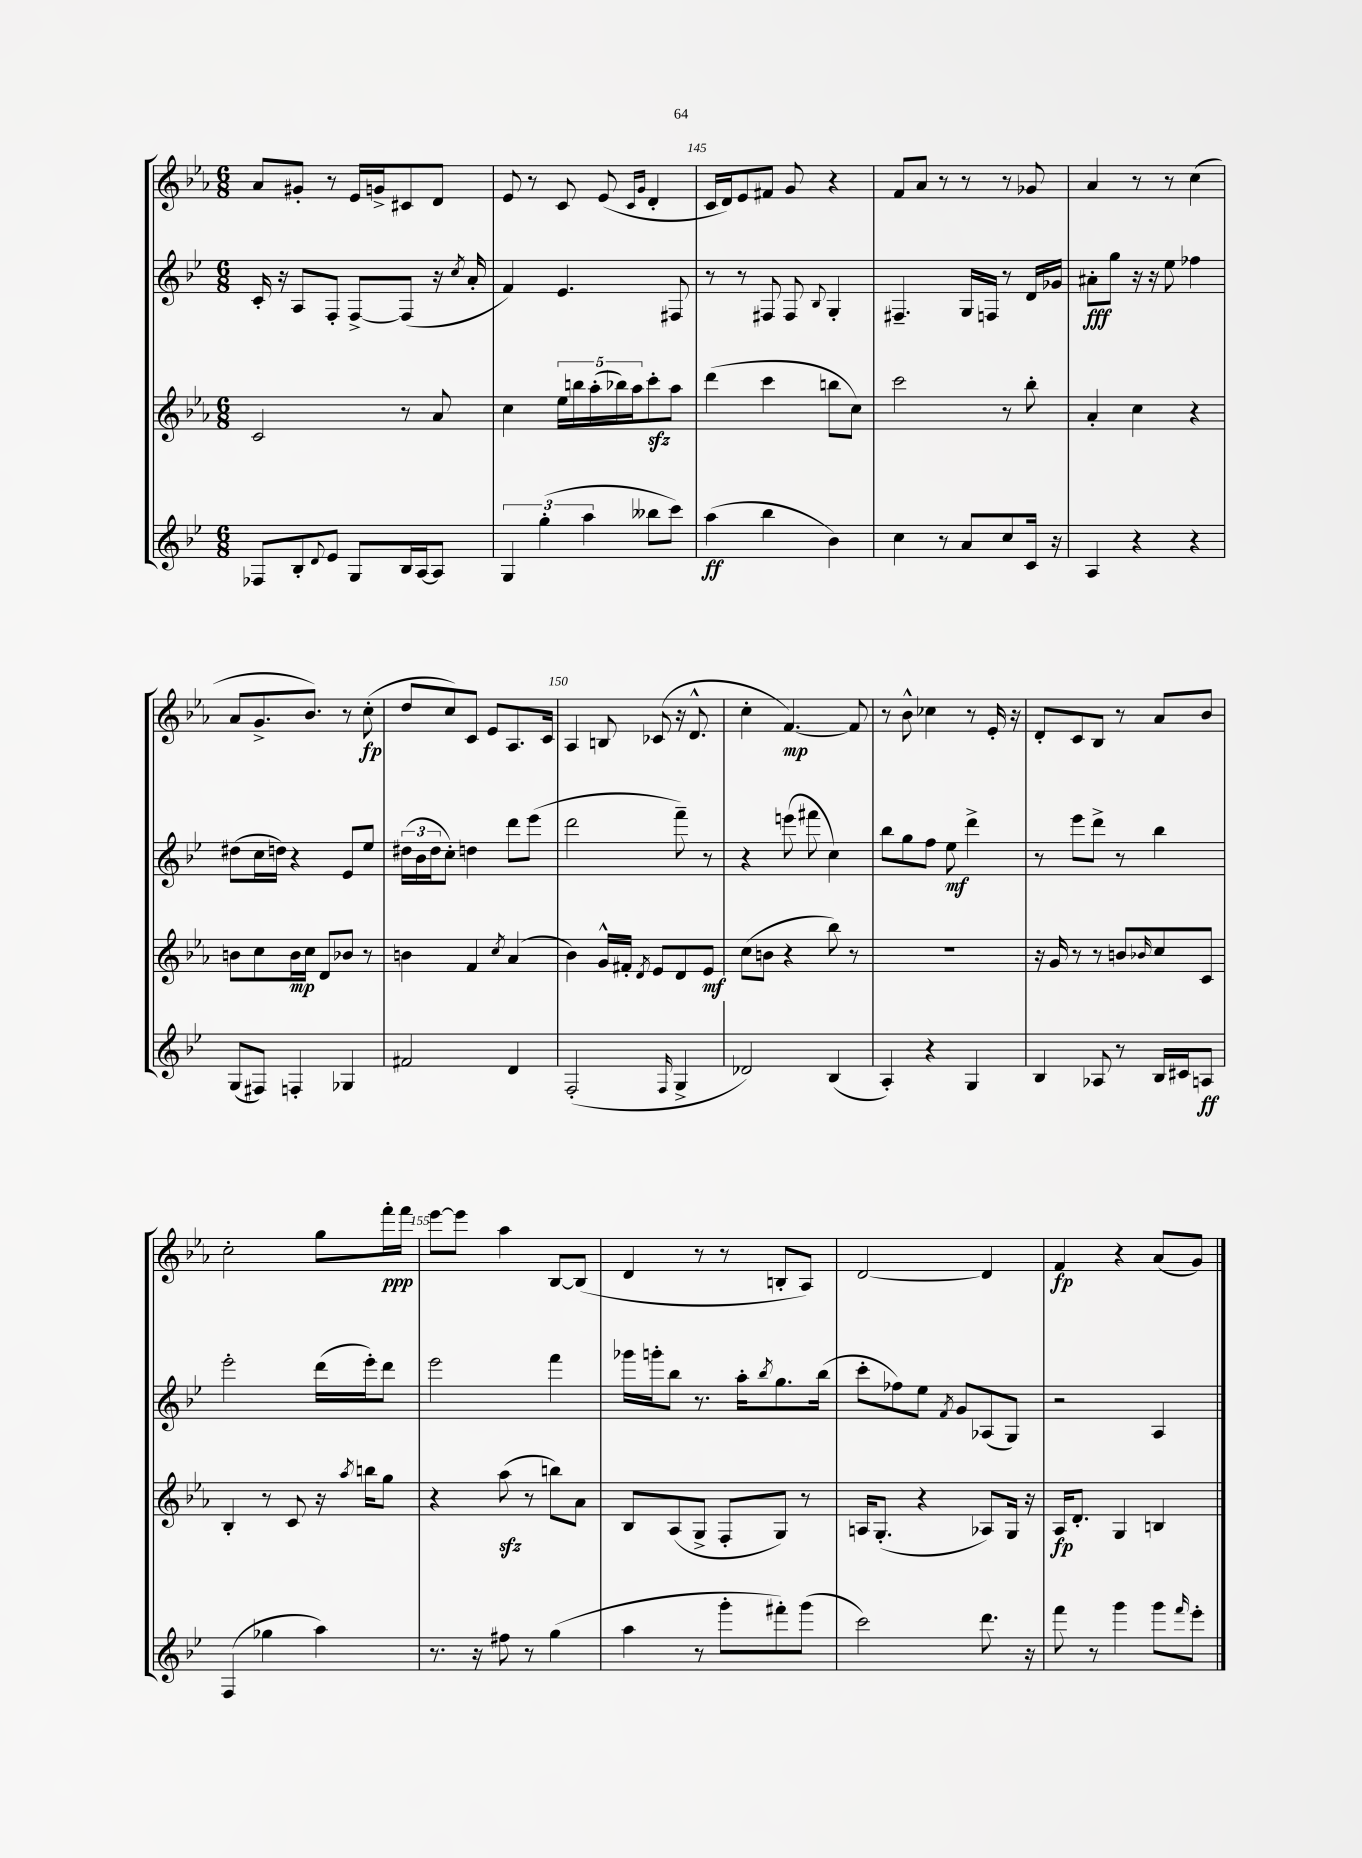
<<
\new StaffGroup <<
\new Staff = "s0" {
    \clef treble \key ees \major \numericTimeSignature \time 6/8
    aes'8 gis'8-. r8 ees'16 g'16-> cis'8 d'8 |
    ees'8 r8 c'8 ees'8( \grace { c'16 g'16 } d'4-. |
    c'16 d'16) ees'8 fis'8 g'8 r4 |
    f'8 aes'8 r8 r8 r8 ges'8 |
    aes'4 r8 r8 c''4( |
    aes'8 g'8.-> bes'8.) r8 c''8-.\fp( |
    d''8 c''8) c'8 ees'8 aes8. c'16 |
    aes4 b8 ces'8( r16 d'8.-^ |
    c''4-. f'4.~\mp) f'8 |
    r8 bes'8-^ ces''4 r8 ees'16-. r16 |
    d'8-. c'8 bes8 r8 aes'8 bes'8 |
    c''2-. g''8 f'''16-.\ppp f'''16 |
    ees'''8~ ees'''8 aes''4 bes8~ bes8( |
    d'4 r8 r8 b8-. aes8) |
    d'2~ d'4 |
    f'4\fp r4 aes'8( g'8) \bar "|." |
}
\new Staff = "s1" {
    \clef treble \key bes \major \numericTimeSignature \time 6/8
    c'16-. r16 a8 f8-. f8~-> f8( r16 \acciaccatura { c''8 } a'16-. |
    f'4) ees'4. fis8 |
    r8 r8 fis8 fis8 \appoggiatura { bes8 } g4-. |
    fis4.-- g16 f16 r8 d'16 ges'16 |
    ais'8-.\fff g''8 r16 r16 ees''8 fes''4 |
    dis''8( c''16 d''16) r4 ees'8 ees''8 |
    \tuplet 3/2 { dis''16( bes'16 dis''16 } c''8-.) d''4 d'''8 ees'''8( |
    d'''2 f'''8--) r8 |
    r4 e'''8( fis'''8 c''4) |
    bes''8 g''8 f''8 ees''8\mf d'''4-> |
    r8 ees'''8 d'''8-> r8 bes''4 |
    ees'''2-. d'''16( ees'''16-.) d'''8 |
    ees'''2 f'''4 |
    ges'''16 g'''16-. bes''8 r8. a''16-. \acciaccatura { bes''8 } g''8. bes''16( |
    c'''8-. fes''8) ees''8 \acciaccatura { f'8 } g'8 aes8( g8) |
    r2 a4 \bar "|." |
}
\new Staff = "s2" {
    \clef treble \key ees \major \numericTimeSignature \time 6/8
    c'2 r8 aes'8 |
    c''4 \tuplet 5/4 { ees''16 b''16 aes''16-.( bes''16) aes''16 } c'''8-.\sfz aes''8 |
    d'''4( c'''4 b''8 c''8) |
    c'''2 r8 bes''8-. |
    aes'4-. c''4 r4 |
    b'8 c''8 b'16\mp c''16 d'8 bes'8 r8 |
    b'4 f'4 \acciaccatura { c''8 } aes'4( |
    bes'4) g'16-^ fis'16-. \acciaccatura { d'8 } ees'8 d'8 ees'8\mf |
    c''8( b'8 r4 bes''8) r8 |
    R2. |
    r16 g'16 r8 r8 b'8 \grace { bes'16 } c''8 c'8 |
    bes4-. r8 c'8 r16 \acciaccatura { aes''8 } b''16 g''8 |
    r4 aes''8\sfz( r8 b''8) aes'8 |
    bes8 aes8( g8-> f8-. g8) r8 |
    a16 g8.-.( r4 aes8) g16 r16 |
    aes16\fp d'8.-. g4 b4 \bar "|." |
}
\new Staff = "s3" {
    \clef treble \key bes \major \numericTimeSignature \time 6/8
    fes8 bes8-. \appoggiatura { d'8 } ees'8 g8 bes16 a16~ a8 |
    \tuplet 3/2 { g4 g''4-.( a''4 } beses''8 c'''8) |
    a''4\ff( bes''4 bes'4) |
    c''4 r8 a'8 c''8 c'16 r16 |
    a4 r4 r4 |
    g8( fis8) f4-. ges4 |
    fis'2 d'4 |
    f2-.( \grace { f16 } g4-> |
    des'2) bes4( |
    a4-.) r4 g4 |
    bes4 aes8 r8 bes16 cis'16 a8\ff |
    f4( ges''4 a''4) |
    r8. r16 fis''8 r8 g''4( |
    a''4 r8 g'''8-. fis'''8-.) g'''8( |
    c'''2) d'''8. r16 |
    f'''8 r8 g'''4 g'''8 \grace { f'''16 } ees'''8-. \bar "|." |
}
>>
>>
\layout { \context { \Score currentBarNumber = #143 \override BarNumber.break-visibility = ##(#f #t #t) barNumberVisibility = #(every-nth-bar-number-visible 5) } }
